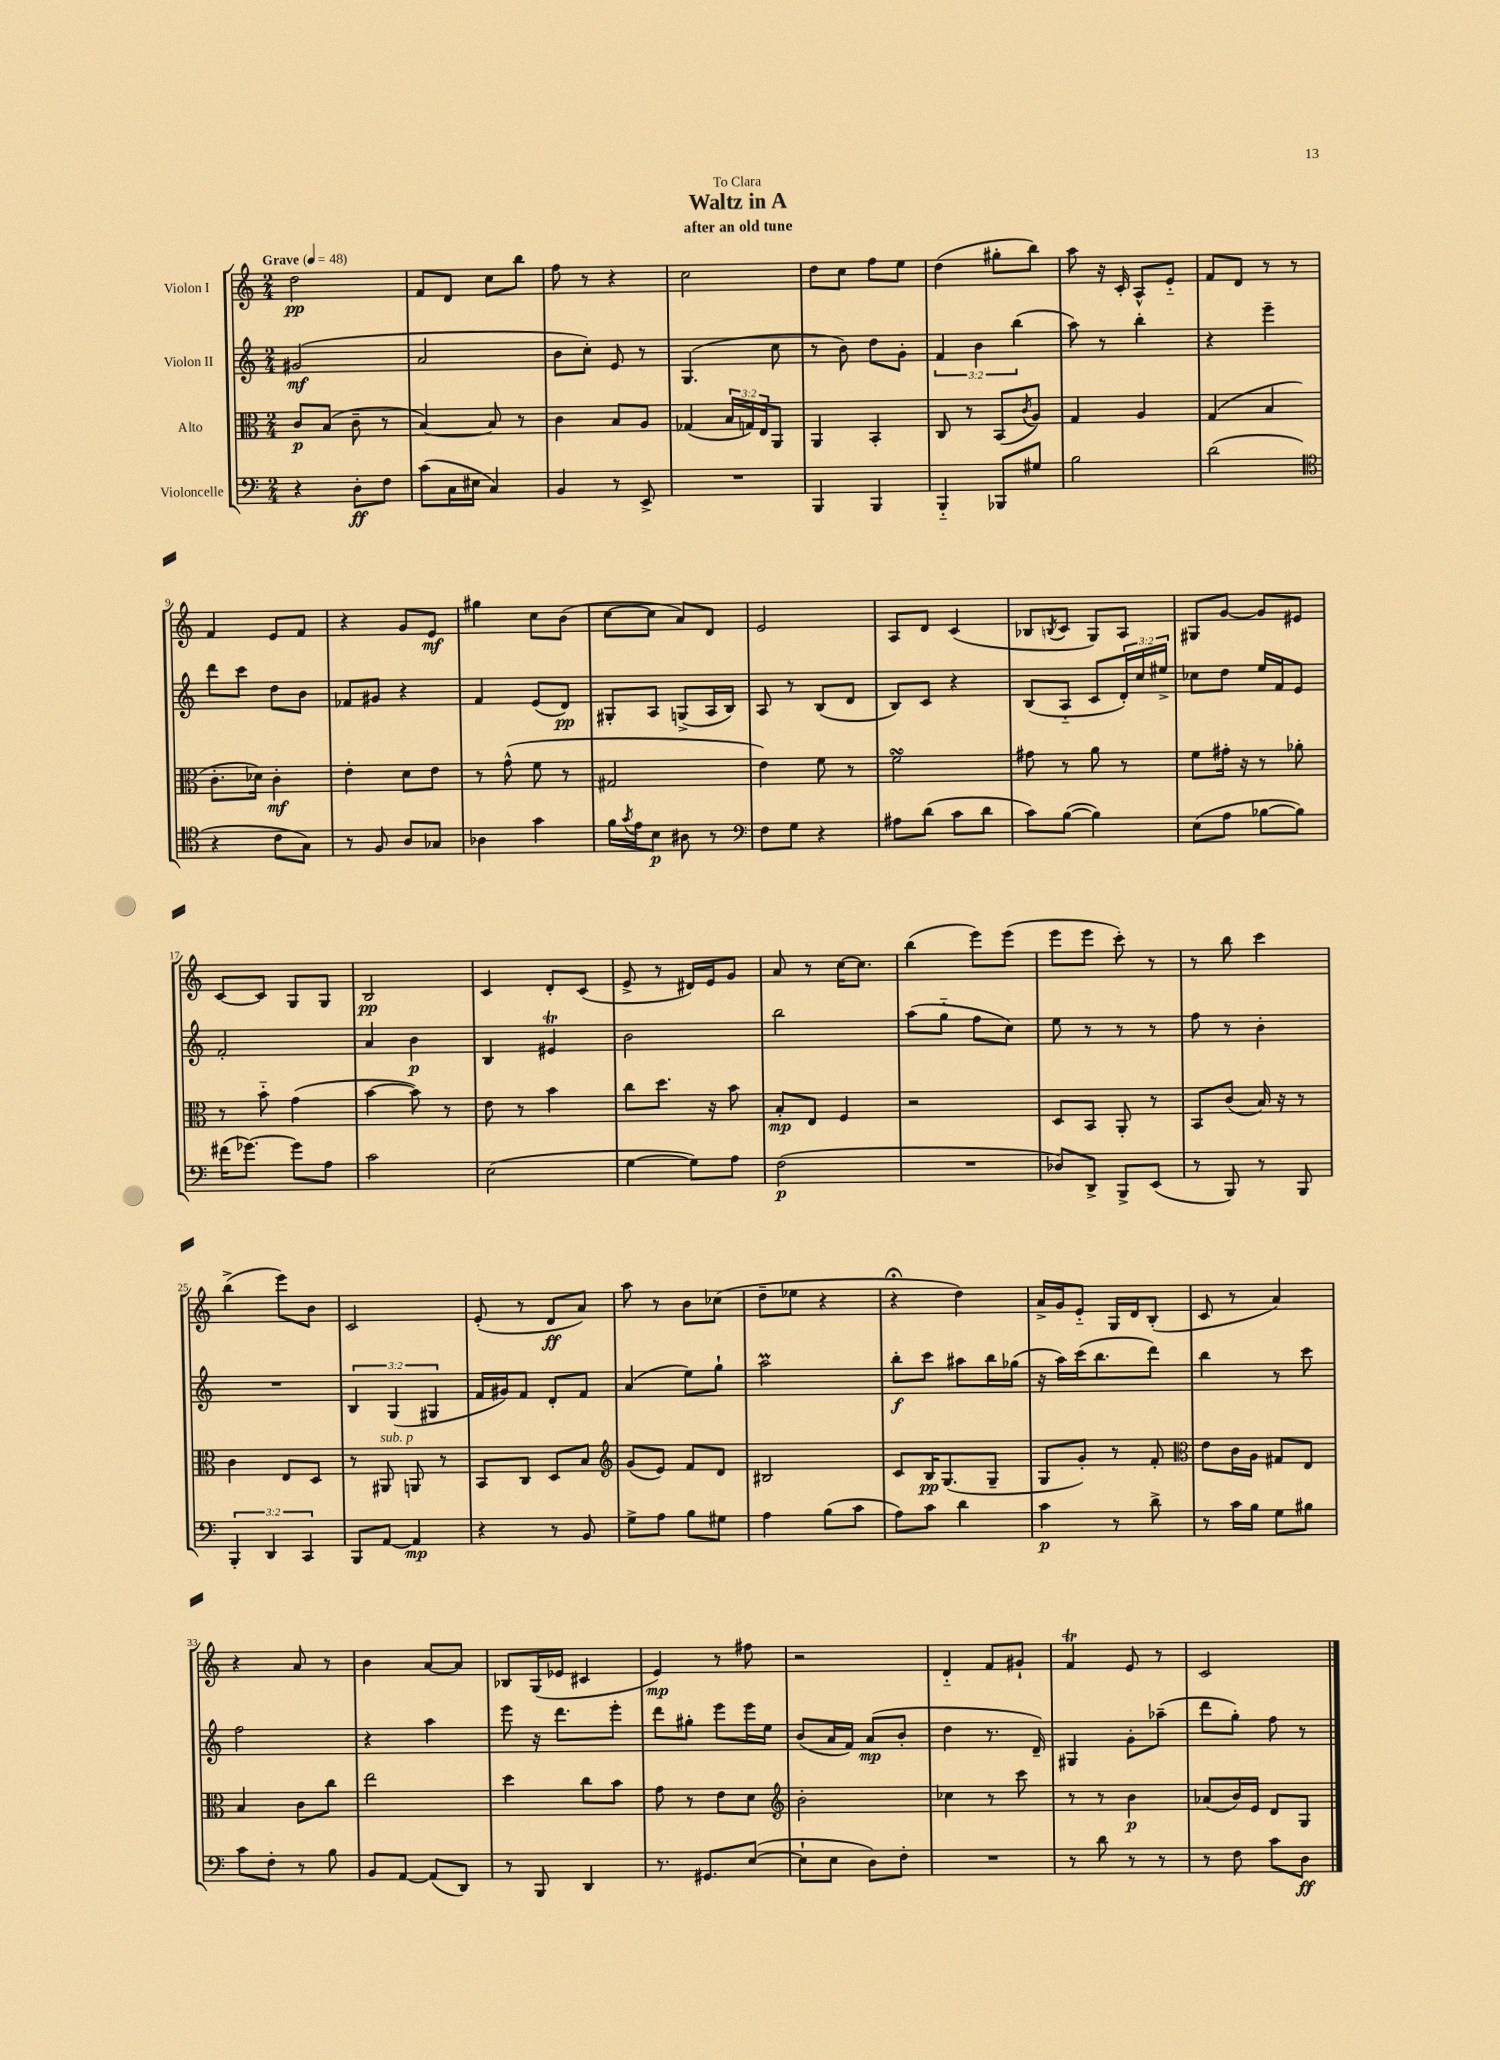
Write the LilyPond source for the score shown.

\header { title = "Waltz in A" subtitle = "after an old tune" dedication = "To Clara" }
<<
\new StaffGroup <<
\new Staff = "s0" \with { instrumentName = "Violon I" } {
    \clef treble \key c \major \numericTimeSignature \time 2/4 \tempo "Grave" 4 = 48
    d''2\pp |
    f'8 d'8 c''8 b''8 |
    f''8 r8 r4 |
    c''2 |
    d''8 c''8 f''8 e''8 |
    d''4( gis''8-. b''8) |
    a''8 r16 c'16-. a8-^ e'8-_ |
    f'8 d'8 r8 r8 |
    f'4 e'8 f'8 |
    r4 g'8 e'8\mf |
    gis''4 c''8 b'8( |
    c''8~ c''8 a'8) d'8 |
    e'2 |
    a8 d'8 c'4( |
    bes8 \acciaccatura { b8 } c'8 g8) a8 |
    gis8 g'8~ g'8 eis'8 |
    c'8~ c'8 g8 g8 |
    b2\pp |
    c'4 d'8-. c'8( |
    e'8-> r8 dis'16) e'16 g'8 |
    a'8 r8 c''16~ c''8. |
    b''4( e'''8) e'''8( |
    e'''8 e'''8 c'''8-.) r8 |
    r8 b''8 c'''4 |
    b''4->( e'''8) b'8 |
    c'2 |
    e'8-.( r8 d'8\ff a'8) |
    a''8 r8 b'8 ces''8( |
    d''8-- ees''8 r4 |
    r4\fermata d''4) |
    a'16-> g'16 e'8-_ g16 d'16 b8-.( |
    c'8 r8 a'4) |
    r4 a'8 r8 |
    b'4 a'8~ a'8 |
    bes8 g16( ees'16 cis'4 |
    e'4\mp) r8 fis''8 |
    r2 |
    d'4-_ f'8 gis'8-! |
    f'4\trill e'8 r8 |
    c'2 \bar "|." |
}
\new Staff = "s1" \with { instrumentName = "Violon II" } {
    \clef treble \key c \major \numericTimeSignature \time 2/4 \override Staff.TupletNumber.text = #tuplet-number::calc-fraction-text
    gis'2\mf( |
    a'2 |
    b'8 c''8-.) e'8 r8 |
    g4.( c''8 |
    r8 b'8) d''8 g'8-. |
    \tuplet 3/2 { f'4 b'4 b''4( } |
    a''8) r8 b''4-. |
    r4 e'''4-- |
    d'''8 c'''8 d''8 b'8 |
    fes'8 gis'8 r4 |
    f'4 e'8( d'8\pp) |
    gis8-. a8 g8->( a16 b16) |
    a8 r8 b8( d'8 |
    b8) c'8 r4 |
    b8( a8-_ c'8 \tuplet 3/2 { d'16-.) c''16 eis''16-> } |
    ces''8 d''8 e''16 f'16 e'8 |
    f'2-. |
    a'4 b'4\p |
    b4 eis'4\trill |
    b'2 |
    b''2 |
    a''8( g''8-_ f''8 c''8) |
    e''8 r8 r8 r8 |
    f''8 r8 b'4-. |
    R2 |
    \tuplet 3/2 { b4 g4( gis4 } |
    f'16 gis'16) f'8 d'8-. f'8 |
    a'4( e''8) g''8-! |
    a''2\prall |
    b''8-.\f c'''8 ais''8 b''16 ges''16( |
    r16 a''16) c'''16( b''8. d'''8) |
    b''4 r8 c'''8 |
    f''2 |
    r4 a''4 |
    e'''8 r16 d'''8. e'''8-. |
    d'''8 gis''8-. e'''8 e'''16 e''16 |
    b'8( a'16 f'16) a'8\mp( b'8-. |
    d''4 r8. d'16--) |
    gis4 g'8-. aes''8--( |
    d'''8 g''8-.) f''8 r8 \bar "|." |
}
\new Staff = "s2" \with { instrumentName = "Alto" } {
    \clef alto \key c \major \numericTimeSignature \time 2/4 \override Staff.TupletNumber.text = #tuplet-number::calc-fraction-text
    c'8\p b8( c'8-- r8 |
    b4~) b8 r8 |
    c'4 b8 a8 |
    ges4( \tuplet 3/2 { b16 g16) e16 } a,8 |
    a,4 b,4-. |
    c8 r8 b,8( \acciaccatura { c'8 } a8) |
    g4 a4 |
    g4( b4 |
    c'8.-. des'16) c'4-.\mf |
    e'4-. d'8 e'8 |
    r8 g'8-^( f'8 r8 |
    gis2 |
    e'4) f'8 r8 |
    f'2\turn |
    gis'8 r8 a'8 r8 |
    f'8 gis'16-. r16 r8 aes'8-. |
    r8 b'8-_ g'4( |
    b'4~ b'8) r8 |
    e'8 r8 b'4 |
    c''8 d''8. r16 b'8 |
    b8-.\mp e8 f4 |
    r2 |
    d8 b,8 a,8-. r8 |
    b,8 c'8( b16) r16 r8 |
    c'4 e8 d8 |
    r8 ais,8^\markup { \italic "sub. p" } a,8 r8 |
    b,8 c8 d8 b8 |
    \clef treble g'8( e'8) f'8 d'8 |
    bis2 |
    c'8 b16\pp g8.( g8-- |
    g8 g'8-.) r8 f'8-. |
    \clef alto e'8 c'16 a16 gis8 e8 |
    b4 c'8 c''8 |
    e''2 |
    d''4 c''8 b'8 |
    g'8 r8 e'8 d'8 |
    \clef treble b'2-. |
    ces''4 r8 c'''8 |
    r8 r8 b'4\p |
    aes'8( b'16) e'16 d'8 g8 \bar "|." |
}
\new Staff = "s3" \with { instrumentName = "Violoncelle" } {
    \clef bass \key c \major \numericTimeSignature \time 2/4 \override Staff.TupletNumber.text = #tuplet-number::calc-fraction-text
    r4 d8-.\ff f8 |
    c'8( c16 eis16 c4) |
    b,4 r8 e,8-> |
    R2 |
    b,,4 b,,4 |
    b,,4-_ bes,,8 gis8 |
    b2 |
    d'2( |
    \clef tenor r4 c'8 g8) |
    r8 f8 a8 ges8 |
    aes4 g'4 |
    f'16 \acciaccatura { g'8 } e'16 b8\p ais8 r8 |
    \clef bass f8 g8 r4 |
    ais8 d'8( c'8 d'8 |
    c'8) b8~( b4) |
    e8( a8 bes8~ bes8) |
    fis'16( ges'8.~) ges'8 a8 |
    c'2 |
    e2( |
    g4~ g8) a8 |
    f2\p( |
    R2 |
    des8) d,8-> b,,8-> e,8( |
    r8 b,,8) r8 b,,8 |
    \tuplet 3/2 { b,,4-. d,4 c,4 } |
    b,,8 a,8~ a,4\mp |
    r4 r8 b,8 |
    g8-> a8 b8 gis8 |
    a4 b8( c'8 |
    a8) c'8 d'4 |
    c'4\p r8 d'8-> |
    r8 c'16 b16 g8 bis8 |
    c'8 f8-. r8 b8 |
    b,8 a,8~ a,8( d,8) |
    r8 b,,8 d,4 |
    r8. gis,8. e8~( |
    e8-! e8 d8) f8-. |
    R2 |
    r8 d'8 r8 r8 |
    r8 f8 c'8 d8\ff \bar "|." |
}
>>
>>
